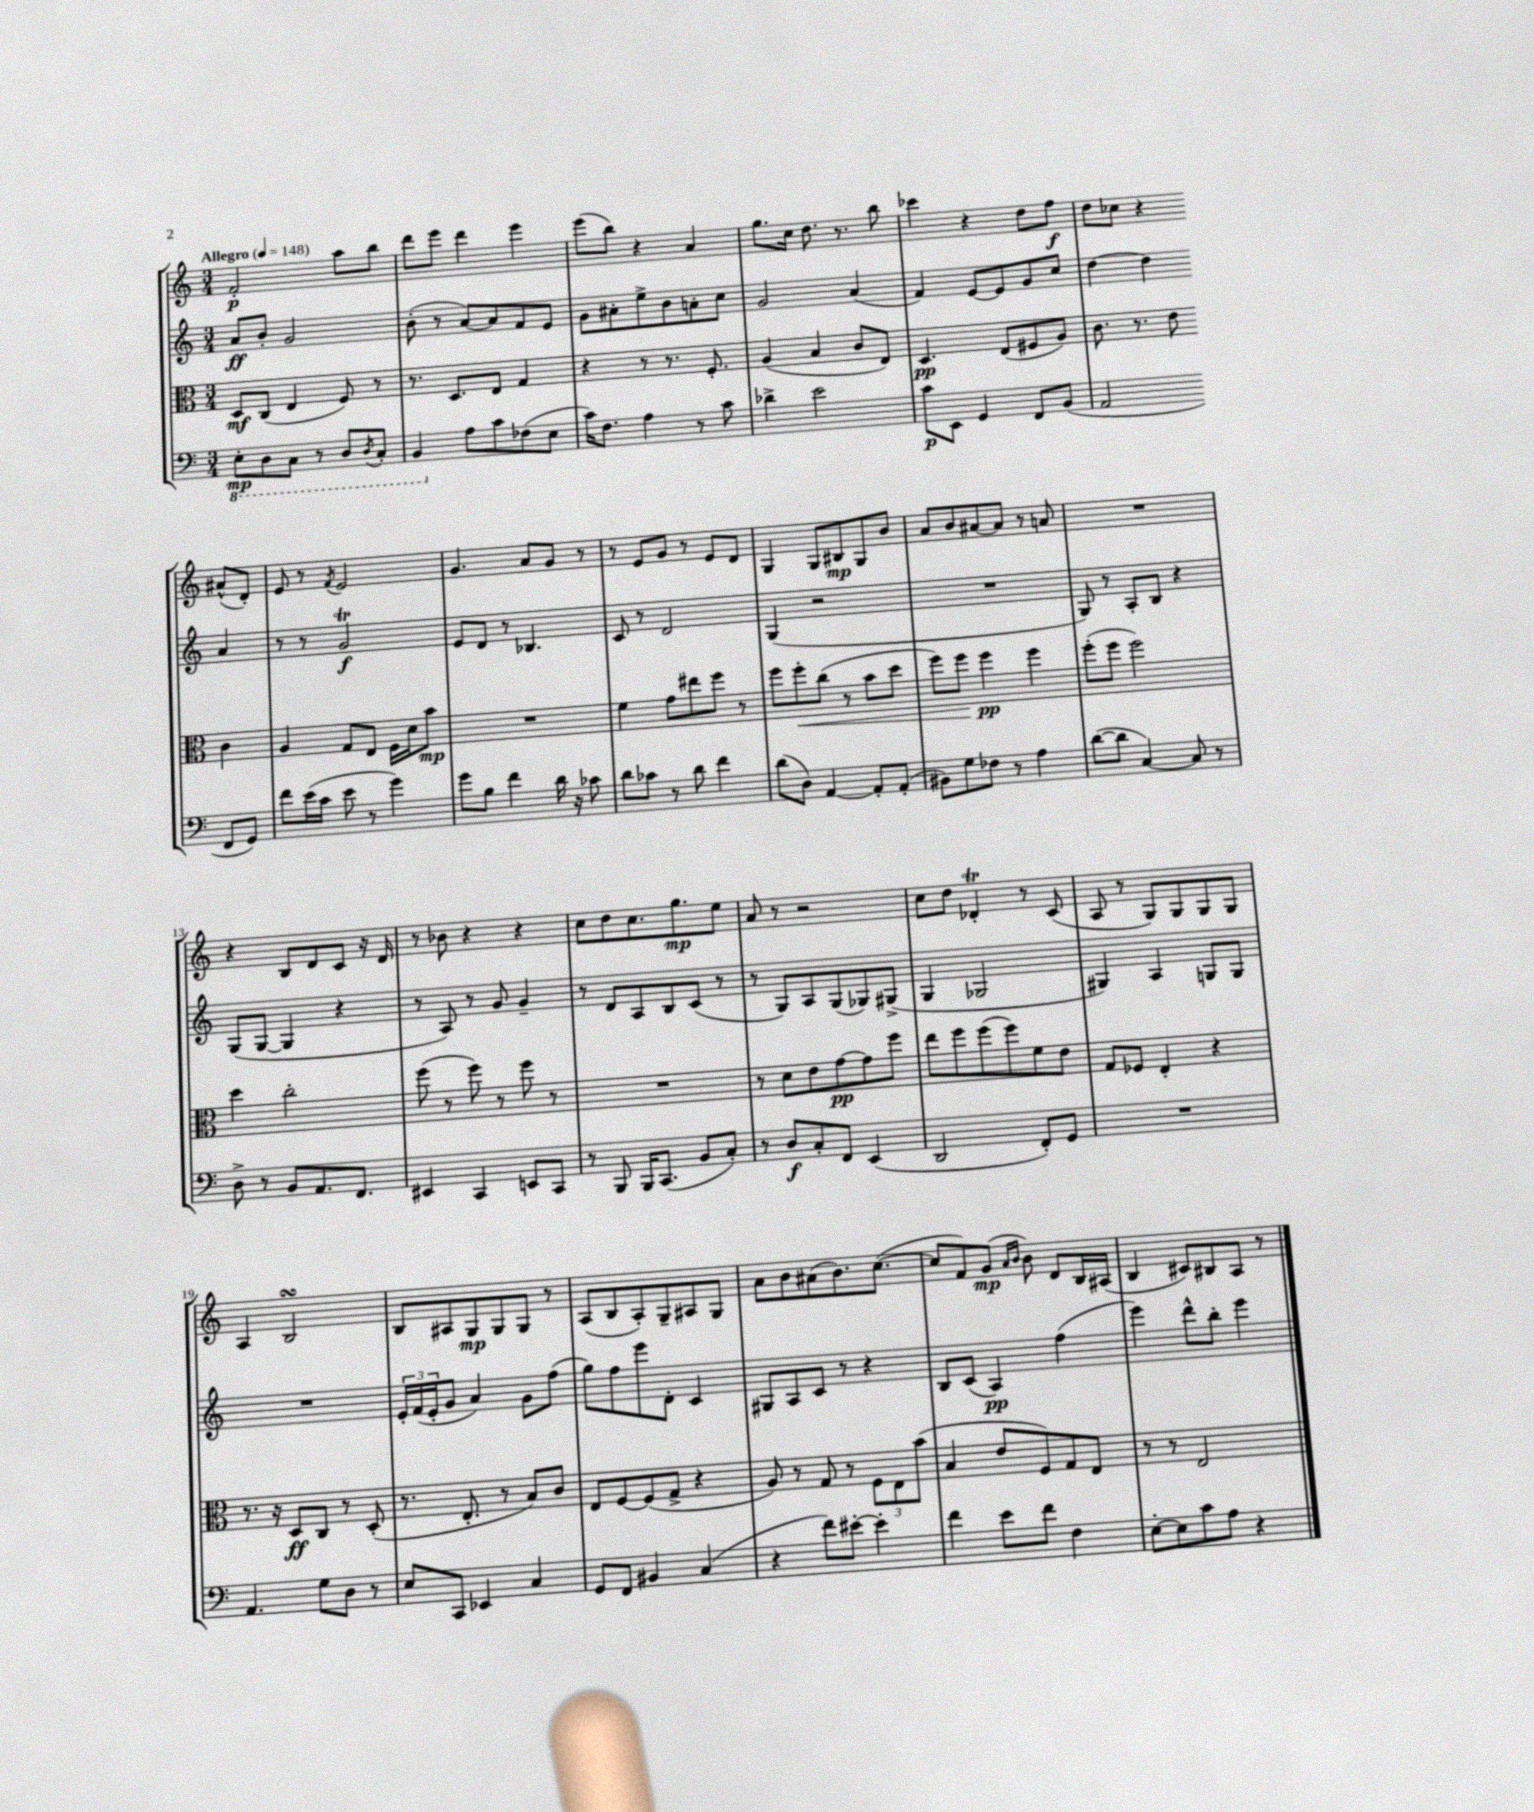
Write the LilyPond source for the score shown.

<<
\new StaffGroup <<
\new Staff = "s0" {
    \clef treble \key c \major \numericTimeSignature \time 3/4 \tempo "Allegro" 4 = 148
    f'2-.\p a''8 b''8 |
    d'''8 e'''8 d'''4 e'''4 |
    e'''8( b''8) r4 a'4 |
    g''8. c''16 d''8. r8. b''8 |
    ces'''4 r4 d''8 f''8\f |
    d''8 ces''8 r4 ais'8-^( d'8-.) |
    e'8 r8 \acciaccatura { f'8 } e'2 |
    g'4. a'8 g'8 r8 |
    r8 e'8 g'8 r8 e'8 d'8 |
    g4 g8 bis8\mp g8 b'8 |
    a'8 b'8 ais'8~ ais'8 r8 a'8 |
    R2. |
    r4 b8 d'8 c'8 r16 d'16 |
    r8 bes'8 r4 r4 |
    c''8 d''8 c''8. g''8.\mp e''8 |
    a'8 r8 r2 |
    c''8 d''8 des'4-.\trill r8 c'8( |
    a8 r8 g8) g8 g8 g8 |
    a4 b2\turn |
    b8 ais8 g8\mp g8 g8 r8 |
    a8( b8 a8-.) g8-- ais8 g8 |
    a'8 b'8 ais'8( b'8.) c''8.~( |
    c''8 f'8) g'8\mp( \grace { a'16 b'16 } b'8) d'8 b16 ais16( |
    b4 cis'8) bis8 a8 r8 \bar "|." |
}
\new Staff = "s1" {
    \clef treble \key c \major \numericTimeSignature \time 3/4
    a'8\ff b'8-. g'2 |
    b'8-.( r8 a'8~) a'8 f'8 e'8 |
    g'8 ais'8-. e''8-> b'8 a'8-. c''8 |
    g'2 a'4( |
    f'4) e'8~ e'8 g'8 c''8 |
    d''4~ d''4 a'4 |
    r8 r8 g'2\trill\f |
    e'8 d'8 r8 bes4. |
    c'8 r8 d'2 |
    g4( r2 |
    R2. |
    g8) r8 a8-. b8 r4 |
    g8( g8~ g4 r4 |
    r8 a8) r8 g'8 g'4-- |
    r8 d'8 a8 b8 c'8( r8 |
    r8 g8) a8 g8( ges8) gis8->( |
    g4 ges2 |
    gis4) a4 g8 g8 |
    R2. |
    \tuplet 3/2 { e'16-. f'16( e'16-. } g'8 a'4) g'8 f''8( |
    g''8) f''8 e'''8 d'8-. c'4 |
    gis8 a8 c'8 r8 r4 |
    b8 c'8( a4\pp) f''4( |
    e'''4) d'''8-^ b''8-. e'''4 \bar "|." |
}
\new Staff = "s2" {
    \clef alto \key c \major \numericTimeSignature \time 3/4
    d8\mf c8( e4 f8) r8 |
    r8. d8. e8 g4 |
    r4 r8 r8. f8.-. |
    a4( b4 c'8 e8) |
    d4.\pp e8( fis8 a8) |
    c'8. r8. e'8 c'4 |
    a4 g8 e8 f16 d'16 b'8\mp |
    R2. |
    f'4 g'8 eis''8 f''8 r8 |
    f''8 f''8-.\< c''8( r8 b'8 d''8 |
    f''8) f''8\! f''4\pp f''4 |
    f''8-.( f''8 f''2) |
    d''4 c''2-. |
    f''8( r8 f''8) r8 f''8 r8 |
    R2. |
    r8 d'8 e'8 g'8~\pp g'8 f''8 |
    e''8 f''8 f''8( f''8) f'8 e'8 |
    g8 fes8 e4-. r4 |
    r8. r16 d8\ff c8 r8 d8-.( |
    r8. e8.-. r8 b8) c'8 |
    e8 f8~ f8( g8-> r4 |
    a8) r8 g8 r8 \tuplet 3/2 { f8 e8 b'8( } |
    b4 e'8 f8) g8 e8 |
    r8 r8 e2 \bar "|." |
}
\new Staff = "s3" {
    \clef bass \key c \major \numericTimeSignature \time 3/4
    \ottava #-1 e,8-.\mp d,8 c,8 r8 d,8 \acciaccatura { d,8 } c,8-. |
    b,,4 \ottava #0 a8 c'8 fes8( e8 |
    c'16) f8. a4 r8 c'8 |
    des'4-> e'2 |
    c'8\p e,8 g,4 f,8 b,8( |
    a,2 f,8 g,8) |
    f'8 e'16( c'16 e'8 r8 g'4) |
    g'8 b8 f'4 d'16 r16 ces'8 |
    d'8 ces'8 r8 d'8 f'4 |
    d'8( d8) a,4~ a,8-. a,8-.( |
    bis,8) g8 fes8 r8 a4 |
    d'8~( d'8 c4~) c8 r8 |
    d8-> r8 b,8 a,8. f,8. |
    eis,4 c,4 e,8 c,8 |
    r8 b,,8 b,,16 c,8.( b,8 c8-.) |
    r8 d8\f c8-. f,8 e,4( |
    d,2 f,8-.) g,8 |
    R2. |
    a,4. g8 d8 r8 |
    e8 c,8 ees,4 c4 |
    g,8 f,8 bis,4 c4( |
    r4 f'8) eis'8~-. eis'4-. |
    f'4 e'8 f'8 f4 |
    e8~-. e8 c'8 a8 r4 \bar "|." |
}
>>
>>
